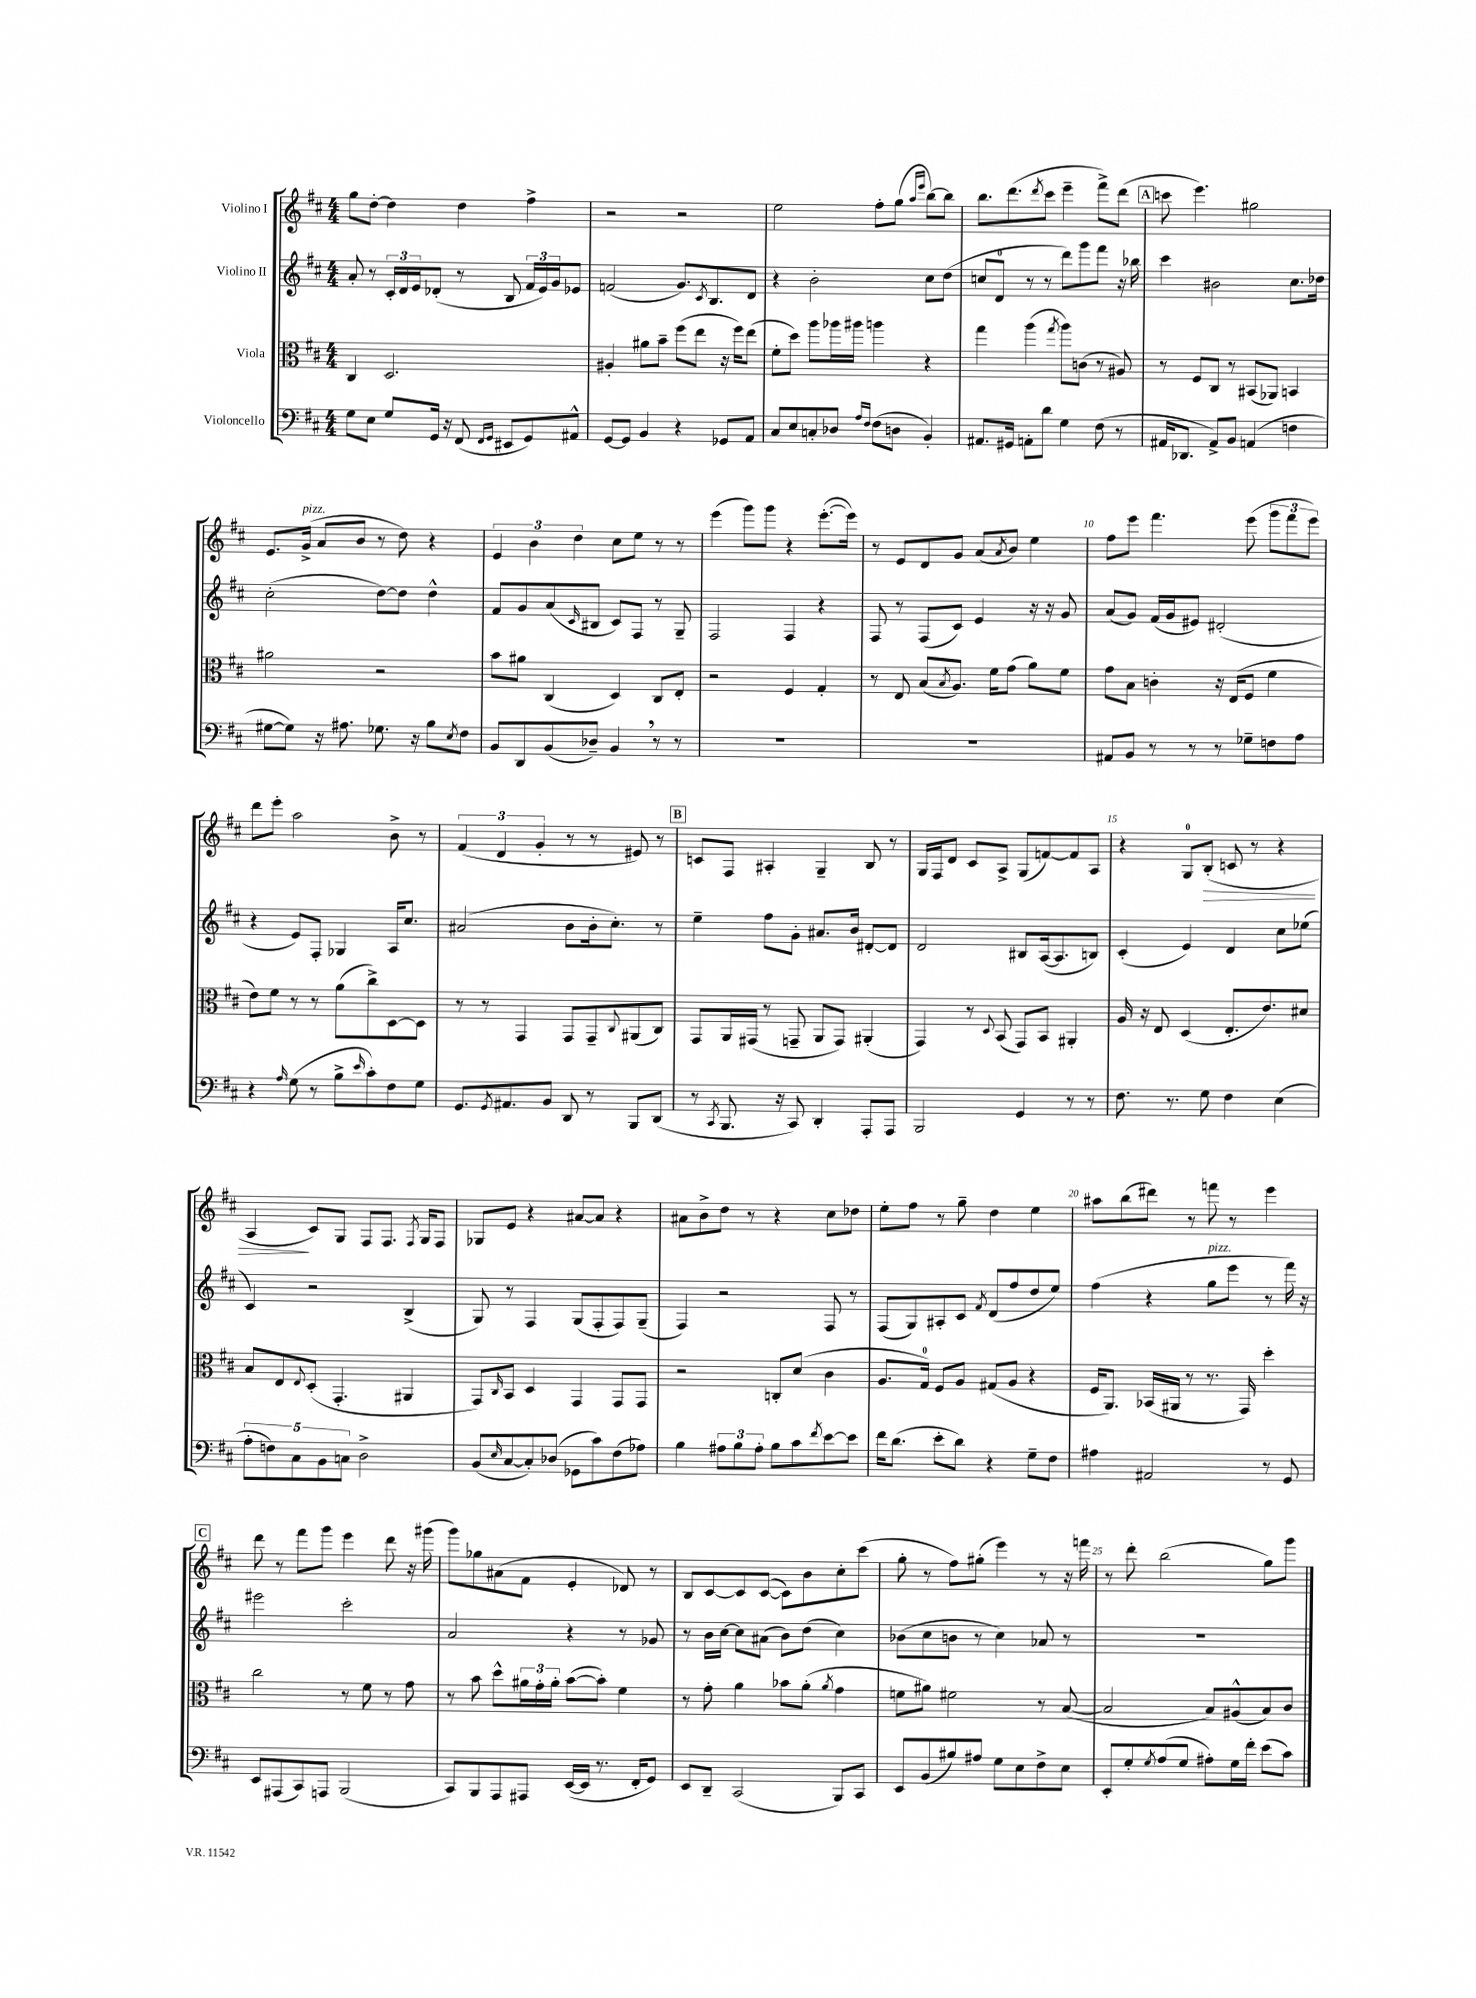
<<
\new StaffGroup <<
\new Staff = "s0" \with { instrumentName = "Violino I" } {
    \clef treble \key d \major \numericTimeSignature \time 4/4
    g''8 d''8~-. d''4 d''4 fis''4-> |
    r2 r2 |
    e''2 fis''8-. g''8( \grace { a''16 e'''16 } b''8~) b''8 |
    b''8. d'''8.( \acciaccatura { d'''8 } cis'''8 e'''4-- fis'''8->) d'''8( |
    \mark \markup { \box "A" } c'''8 e'''4.) gis''2 |
    e'8. g'16->^\markup { \italic "pizz." }( a'8 b'8 r8 d''8) r4 |
    \tuplet 3/2 { e'4 b'4 d''4 } cis''8 e''8 r8 r8 |
    e'''4( g'''8) g'''8 r4 e'''8.~-.( e'''16) |
    r8 e'8 d'8 g'8 a'8( \acciaccatura { a'8 } b'8) e''4 |
    fis''8 e'''8 fis'''4. e'''8( \tuplet 3/2 { g'''8 fis'''8 e'''8) } |
    d'''8 e'''8-. a''2 b'8-> r8 |
    \tuplet 3/2 { fis'4( d'4 g'4-. } r8 r8 eis'8) r8 |
    \mark \markup { \box "B" } c'8 fis8 ais4-. g4-- b8 r8 |
    g16 fis16 d'8 cis'8 a8-> g8( f'8~) f'8 a8 |
    r4 g8-0 b8-.\>( c'8 r8 r4 |
    a4\! cis'8) g8 fis8 fis8. \acciaccatura { fis8 } g16 fis8 |
    ges8 e'8 r4 ais'8~ ais'8 r4 |
    ais'8 b'8-> d''8 r8 r4 cis''8 des''8 |
    e''8-. fis''8 r8 g''8-- d''4 e''4 |
    ais''8 b''8( dis'''8) r8 f'''8 r8 e'''4 |
    \mark \markup { \box "C" } d'''8 r8 fis'''8 g'''8 e'''4 d'''8 r16 gis'''16( |
    g'''8) ges''8 ais'8( fis'8 e'4-. des'8) r8 |
    b8 cis'8~ cis'8 cis'8~( cis'8) b'8 cis''8-. cis'''8( |
    g''8-. r8 fis''8) gis''8-.( e'''4) r8 r16 f'''16 |
    r8 d'''8-. b''2( g''8) g'''8 \bar "|." |
}
\new Staff = "s1" \with { instrumentName = "Violino II" } {
    \clef treble \key d \major \numericTimeSignature \time 4/4
    a'8-. r8 \tuplet 3/2 { cis'16-. d'16 e'16 } des'8-.( r8 b8 \tuplet 3/2 { fis'16 e'16) g'16 } ees'8 |
    f'2( g'8.) \acciaccatura { cis'8 } b8. d'8 |
    r4 b'2-. cis''8 d''8( |
    c''8 d'8-0 r8 r8 d'''8) g'''8 fis'''8 r16 bes''16 |
    \mark \markup { \box "A" } cis'''4 bis'2 cis''8. des''16 |
    cis''2-.( d''8~) d''8 d''4-^ |
    fis'8 g'8 a'8( \grace { cis'16 } bis8 cis'8) fis8 r8 g8-- |
    fis2 fis4 r4 |
    fis8 r8 fis8( cis'8) e'4 r16 r16 g'8 |
    a'8( g'8) fis'16( g'16 eis'8) dis'2-.( |
    r4 e'8) fis8-. ges4 a16 cis''8. |
    ais'2( b'8 b'16-. cis''8.-.) r8 |
    \mark \markup { \box "B" } e''4-- fis''8 g'8-. ais'8. b'16 dis'8~-. dis'8 |
    d'2 bis8 a16~( a8. b8) |
    cis'4-.( e'4) d'4 cis''8 ees''8( |
    cis'4) r2 b4->( |
    g8) r8 fis4 g8( fis8-. fis8) g8--( |
    fis4) r2 fis8 r8 |
    fis8( g8) ais8-. cis'8 \acciaccatura { fis'8 } d'8( fis''8 d''8 e''8) |
    fis''4( r4 g''8^\markup { \italic "pizz." } e'''8 r8 fis'''16) r16 |
    \mark \markup { \box "C" } eis'''2 cis'''2-. |
    a'2 r4 r8 ges'8 |
    r8 b'16 cis''16~ cis''8 ais'8( b'8) d''8( cis''4) |
    bes'8( cis''8 b'8 r8 cis''4) aes'8 r8 |
    R1 \bar "|." |
}
\new Staff = "s2" \with { instrumentName = "Viola" } {
    \clef alto \key d \major \numericTimeSignature \time 4/4
    cis4 d2. |
    ais4-. ais'8 b'8-- fis''8( e''8 r16 fis''16) e''8( |
    fis'8-. d''8) a''8 aes''16 ais''16 a''4 r4 |
    g''4 a''4( \acciaccatura { g''8 } a''8) c'8( r8 ais8) |
    \mark \markup { \box "A" } r8 fis8 cis8 r8 bis,8( aes,8) b,4 |
    ais'2 r2 |
    b'8 ais'8 cis4( d4) cis8 e8-. |
    r2 fis4 g4-. |
    r8 e8 b8( \acciaccatura { b8 } a8.) fis'16 g'8( a'8) fis'8 |
    g'8 b8 c'4-. r16 e16( fis8 fis'4 |
    e'8) fis'8 r8 r8 a'8( cis''8->) d8~ d8 |
    r8 r8 g,4 g,8 g,8-- \appoggiatura { cis8 } ais,8( cis8) |
    \mark \markup { \box "B" } g,8 a,16 gis,16( r8 g,8-- a,8 g,8) ais,4-.( |
    g,4) r8 \appoggiatura { d8 } b,8( g,8) b,8 ais,4-. |
    a16 r16 e8 d4( e8.-. e'8.) dis'8 |
    b8 e8 \appoggiatura { e8 } d8-.( g,4.-. ais,4 |
    g,8) \grace { cis16 } b,8 d4 g,4 g,8 g,8 |
    r2 c8-. d'8( cis'4 |
    a8. g16-0) fis8 a8 gis8( a8 r4 |
    fis16 a,8.) bes,16( ais,16 r8 r8. g,16) d''4-. |
    \mark \markup { \box "C" } cis''2 r8 fis'8 r8 g'8 |
    r8 b'8 d''8-^ \tuplet 3/2 { ais'16 g'16-. ais'16-. } b'8~( b'8-.) fis'4 |
    r8 g'8-. a'4 bes'8 a'8-.( \acciaccatura { a'8 } g'4 |
    f'8 ais'8) fis'2 r8 b8~( |
    b2 b8) ais8-^( b8) cis'8 \bar "|." |
}
\new Staff = "s3" \with { instrumentName = "Violoncello" } {
    \clef bass \key d \major \numericTimeSignature \time 4/4
    g8 e8 g8 g,16 r16 fis,8( \grace { fis,16 g,16 } eis,8 g,8) ais,8-^ |
    g,8~ g,8 b,4 r4 ges,8 a,8 |
    cis8 e8 c8-. des8 \grace { a16 fis16 } fis8( d8 b,4-.) |
    ais,8. gis,16 a,8-. d'8 g4 fis8( r8 |
    \mark \markup { \box "A" } ais,16 des,8. ais,8->) b,8 a,4( f4 |
    gis8~ gis8) r16 ais8. ges8. r16 b8 \acciaccatura { e8 } fis8 |
    b,8 d,8 b,8( des8--) b,4 \breathe r8 r8 |
    R1 |
    R1 |
    ais,8 b,8 r8 r8 r8 ges8-- f8 a8 |
    r4 \grace { a16 } g8( r8 b8-> \grace { e'16 } cis'8-.) fis8 g8 |
    g,8. \acciaccatura { g,8 } ais,8. b,8 d,8 r8 b,,8 d,8( |
    \mark \markup { \box "B" } r8 \acciaccatura { cis,8 } b,,8. r16 cis,8) d,4-. a,,8-. a,,8 |
    b,,2 g,4 r8 r8 |
    fis8. r8. g8 fis4 e4( |
    \tuplet 5/4 { a8-. f8) cis8 b,8 c8 } d2-> |
    b,8( \grace { e16 } cis8~ cis8-.) des8( ges,8 cis'8) fis8( aes8) |
    b4 \tuplet 3/2 { ais8 b8 ais8-. } b8 cis'8 \acciaccatura { fis'8 } e'8~ e'8 |
    fis'16 d'8.( e'8-. d'8) r4 g8-- fis8 |
    ais4 ais,2 r8 g,8 |
    \mark \markup { \box "C" } e,8 ais,,8( cis,8) a,,8 b,,2( |
    cis,8) b,,8 a,,8 ais,,8 e,16~( e,16 r8. fis,16-. g,8) |
    e,8 d,8-- cis,2( b,,8) cis,8 |
    e,8 b,8( bis8) ais8 g8 e8 fis8-> e8 |
    e,8-. g8-. \acciaccatura { g8 } a8( g8 ais8-.) g16 fis'16-. e'8( cis'8) \bar "|." |
}
>>
>>
\layout { \context { \Score \override BarNumber.break-visibility = ##(#f #t #t) barNumberVisibility = #(every-nth-bar-number-visible 5) } }
